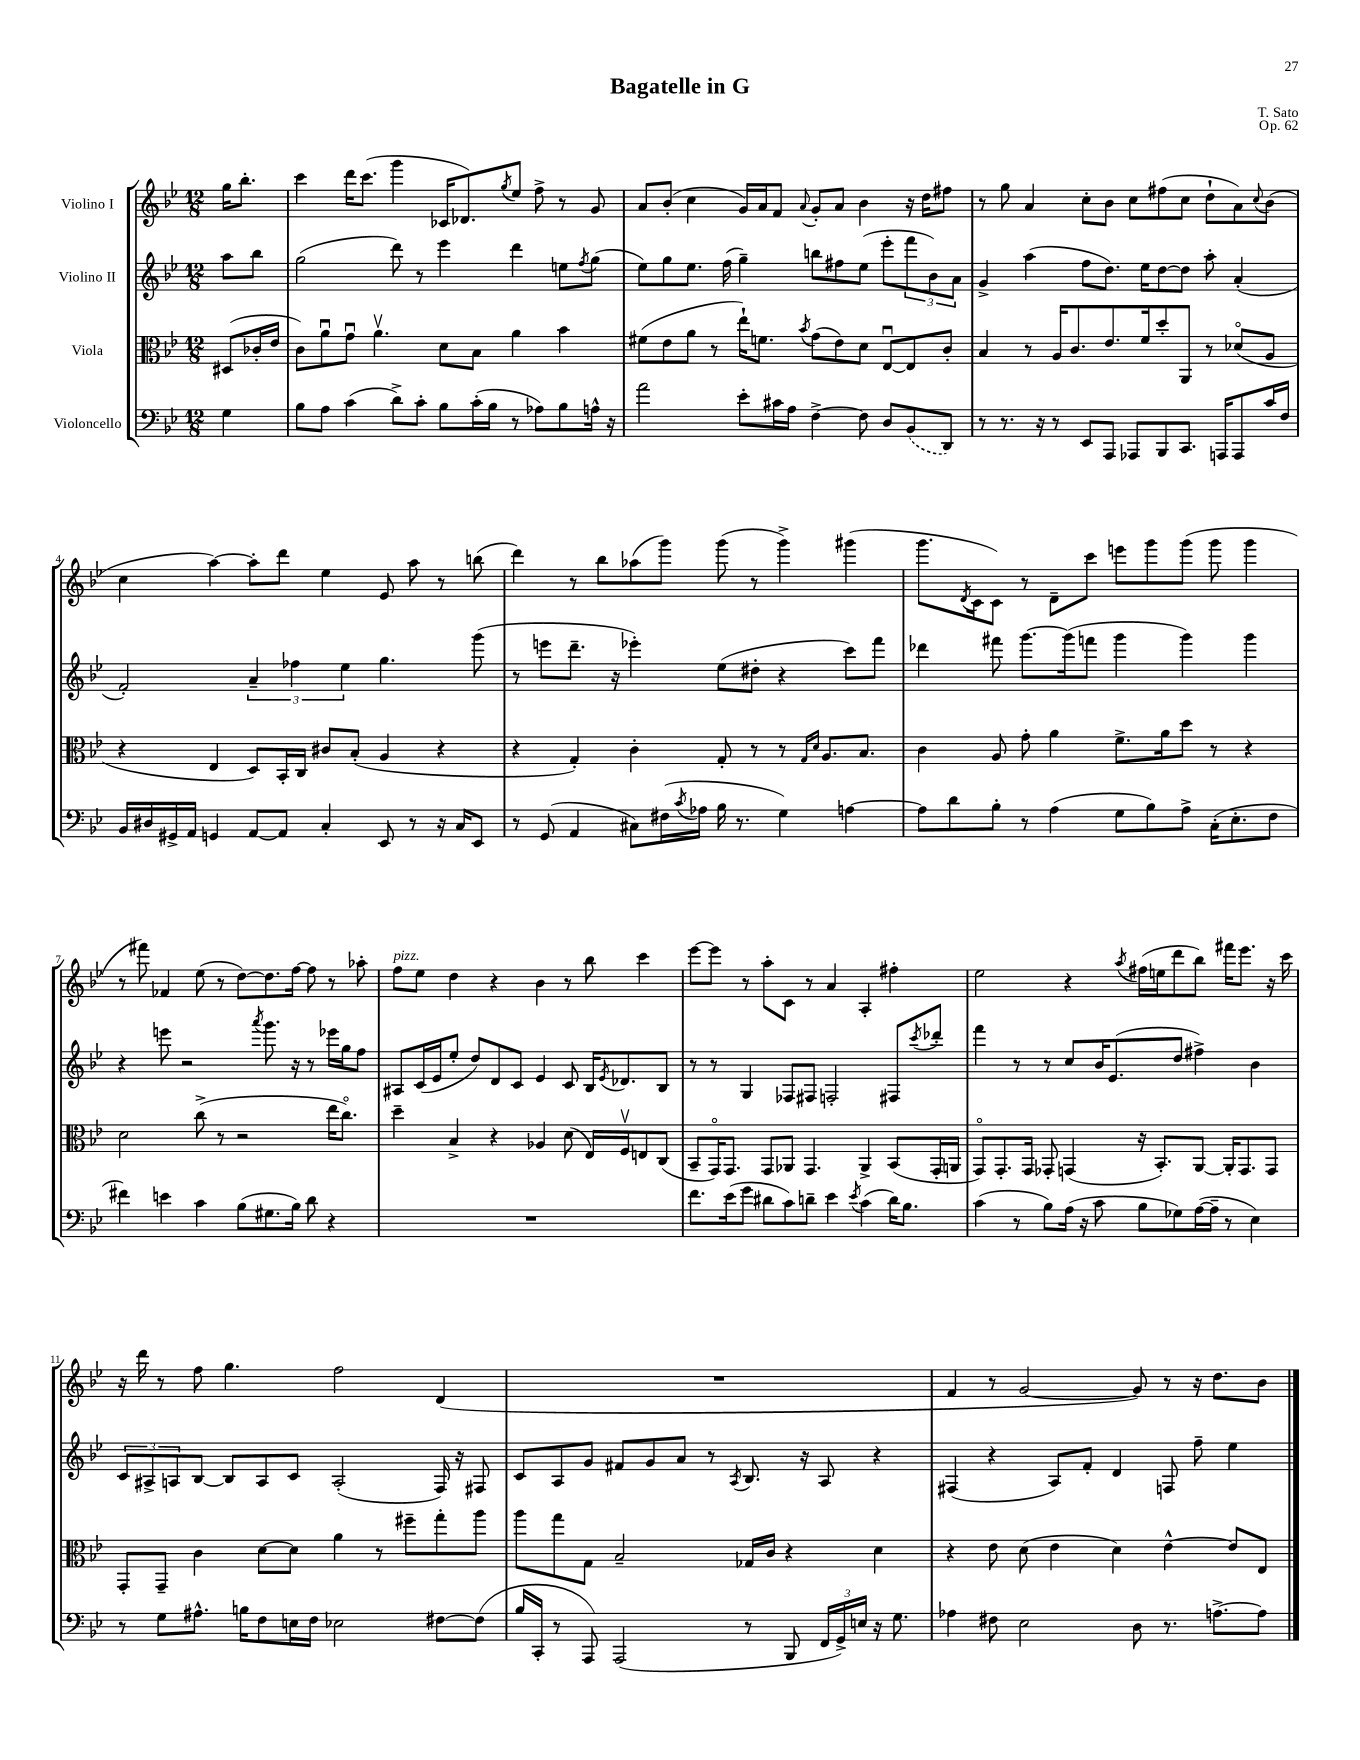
\header { title = "Bagatelle in G" composer = "T. Sato" opus = "Op. 62" }
<<
\new StaffGroup <<
\new Staff = "s0" \with { instrumentName = "Violino I" } {
    \clef treble \key bes \major \numericTimeSignature \time 12/8 \partial 4
    g''16 bes''8.-. |
    c'''4 d'''16 c'''8.( g'''4 ces'16 des'8.) \acciaccatura { g''8 } ees''8 f''8-> r8 g'8 |
    a'8 bes'8-.( c''4 g'16) a'16 f'8 \appoggiatura { a'8 } g'8-. a'8 bes'4 r16 d''16 fis''8 |
    r8 g''8 a'4 c''8-. bes'8 c''8 fis''8( c''8 d''8-! a'8) \appoggiatura { c''8 } bes'8( |
    c''4 a''4~) a''8-. d'''8 ees''4 ees'8 a''8 r8 b''8( |
    d'''4) r8 bes''8 aes''8( g'''8) g'''8( r8 g'''4->) gis'''4( |
    g'''8. \acciaccatura { d'8 } c'16 c'8) r8 d'8-- c'''8 e'''8 g'''8 g'''8( g'''8 g'''4 |
    r8 fis'''8) fes'4 ees''8( r8 d''8~) d''8. f''16~ f''8 r8 aes''8-. |
    f''8^\markup { \italic "pizz." } ees''8 d''4 r4 bes'4 r8 bes''8 c'''4 |
    ees'''8~ ees'''8 r8 a''8-. c'8 r8 a'4 a4-. fis''4-. |
    ees''2 r4 \acciaccatura { a''8 } fis''16( e''16 d'''8 bes''8) fis'''16 ees'''8. r16 c'''16 |
    r16 d'''16 r8 f''8 g''4. f''2 d'4( |
    R1. |
    f'4 r8 g'2~ g'8) r8 r16 d''8. bes'8 \bar "|." |
}
\new Staff = "s1" \with { instrumentName = "Violino II" } {
    \clef treble \key bes \major \numericTimeSignature \time 12/8 \partial 4
    a''8 bes''8 |
    g''2( d'''8) r8 ees'''4 d'''4 e''8 \acciaccatura { f''8 } g''8( |
    ees''8) g''8 ees''8. f''16( g''4--) b''8 fis''8 ees''8( ees'''8-. \tuplet 3/2 { f'''8 bes'8) a'8 } |
    g'4-> a''4( f''8 d''8.) ees''16 d''8~ d''8 a''8-. a'4-.( |
    f'2-.) \tuplet 3/2 { a'4-- fes''4 ees''4 } g''4. g'''8( |
    r8 e'''8 d'''8.-- r16 ees'''4-.) ees''8( dis''8-. r4 c'''8) f'''8 |
    des'''4 fis'''8 g'''8.~ g'''16( f'''8 g'''4 g'''4) g'''4 |
    r4 e'''8 r2 \acciaccatura { a'''8 } g'''8. r16 r8 ees'''16 g''16 f''8 |
    ais8 c'16( ees'16 ees''8-. d''8) d'8 c'8 ees'4 c'8 bes16 \acciaccatura { ees'8 } des'8. bes8 |
    r8 r8 g4 fes8 fis8 f2-. fis8 \acciaccatura { c'''8 } des'''8-. |
    f'''4 r8 r8 c''8 bes'16 ees'8.( d''8 fis''4->) bes'4 |
    \tuplet 3/2 { c'8 ais8-> a8 } bes8~ bes8 a8 c'8 a2-.( f16) r16 fis8 |
    c'8 a8 g'8 fis'8 g'8 a'8 r8 \acciaccatura { a8 } bes8. r16 a8 r4 |
    fis4( r4 a8) f'8-. d'4 f8 f''8-- ees''4 \bar "|." |
}
\new Staff = "s2" \with { instrumentName = "Viola" } {
    \clef alto \key bes \major \numericTimeSignature \time 12/8 \partial 4
    dis8( ces'16-. ees'16 |
    c'8) a'8\downbow g'8\downbow a'4.\upbow d'8 bes8 a'4 bes'4 |
    fis'8( ees'8 a'8 r8 ees''16-!) f'8. \acciaccatura { bes'8 } g'8( ees'8) d'8 ees8~\downbow ees8 c'8-. |
    bes4 r8 a16 c'8. ees'8. f'16 d''8-. a,8 r8 des'8\flageolet( a8 |
    r4 ees4 d8) bes,16-. c16 cis'8 bes8-.( a4 r4 |
    r4 g4-.) c'4-. g8-. r8 r8 \grace { g16 d'16 } a8. bes8. |
    c'4 a8 g'8-. a'4 f'8.-> a'16 d''8 r8 r4 |
    d'2 c''8->( r8 r2 ees''16 c''8.\flageolet) |
    d''4-- bes4-> r4 aes4 d'8( ees16) f16\upbow e8 c8( |
    bes,8-- g,16\flageolet) g,8. g,8 aes,8 g,4. aes,4-> bes,8( g,16-. a,16 |
    g,8\flageolet) g,8.-. g,16 ges,8-. g,4( r16 bes,8.-.) a,8~ a,16-. g,8. g,8 |
    g,8-. g,8-- c'4 d'8~ d'8 a'4 r8 fis''8-- g''8-. a''8 |
    a''8 g''8 g8 bes2-- ges16 c'16 r4 d'4 |
    r4 ees'8 d'8( ees'4 d'4) ees'4~-^ ees'8 ees8 \bar "|." |
}
\new Staff = "s3" \with { instrumentName = "Violoncello" } {
    \clef bass \key bes \major \numericTimeSignature \time 12/8 \partial 4
    g4 |
    bes8 a8 c'4( d'8->) c'8-. bes8 c'16-.( bes16 r8 aes8) bes8 a16-^ r16 |
    a'2 ees'8-. cis'16 a16 f4~-> f8 d8 \once \slurDashed bes,8( d,8) |
    r8 r8. r16 r8 ees,8 a,,8 aes,,8 bes,,8 c,8. a,,16 a,,8 c'16 f16 |
    bes,16 dis16 gis,16-> a,16 g,4 a,8~ a,8 c4-. ees,8 r8 r16 c16 ees,8 |
    r8 g,8( a,4 cis8) fis16( \acciaccatura { c'8 } aes16 bes16 r8. g4) a4~ |
    a8 d'8 bes8-. r8 a4( g8 bes8) a8-> c16-.( ees8.-. f8 |
    fis'4) e'4 c'4 bes8( gis8. bes16) d'8 r4 |
    R1. |
    f'8. ees'16( g'8 dis'8 c'8) d'8-- ees'4 \acciaccatura { ees'8 } c'4( d'16) bes8. |
    c'4( r8 bes8) a16( r16 c'8 bes8 ges8) a16~( a16-- r8 ees4) |
    r8 g8 ais8.-^ b16 f8 e16 f16 ees2 fis8~ fis8( |
    bes16 c,16-. r8 a,,8) a,,2( r8 bes,,8 \tuplet 3/2 { f,16 g,16->) e16 } r16 g8. |
    aes4 fis8 ees2 d8 r8. a8.~-> a8 \bar "|." |
}
>>
>>
